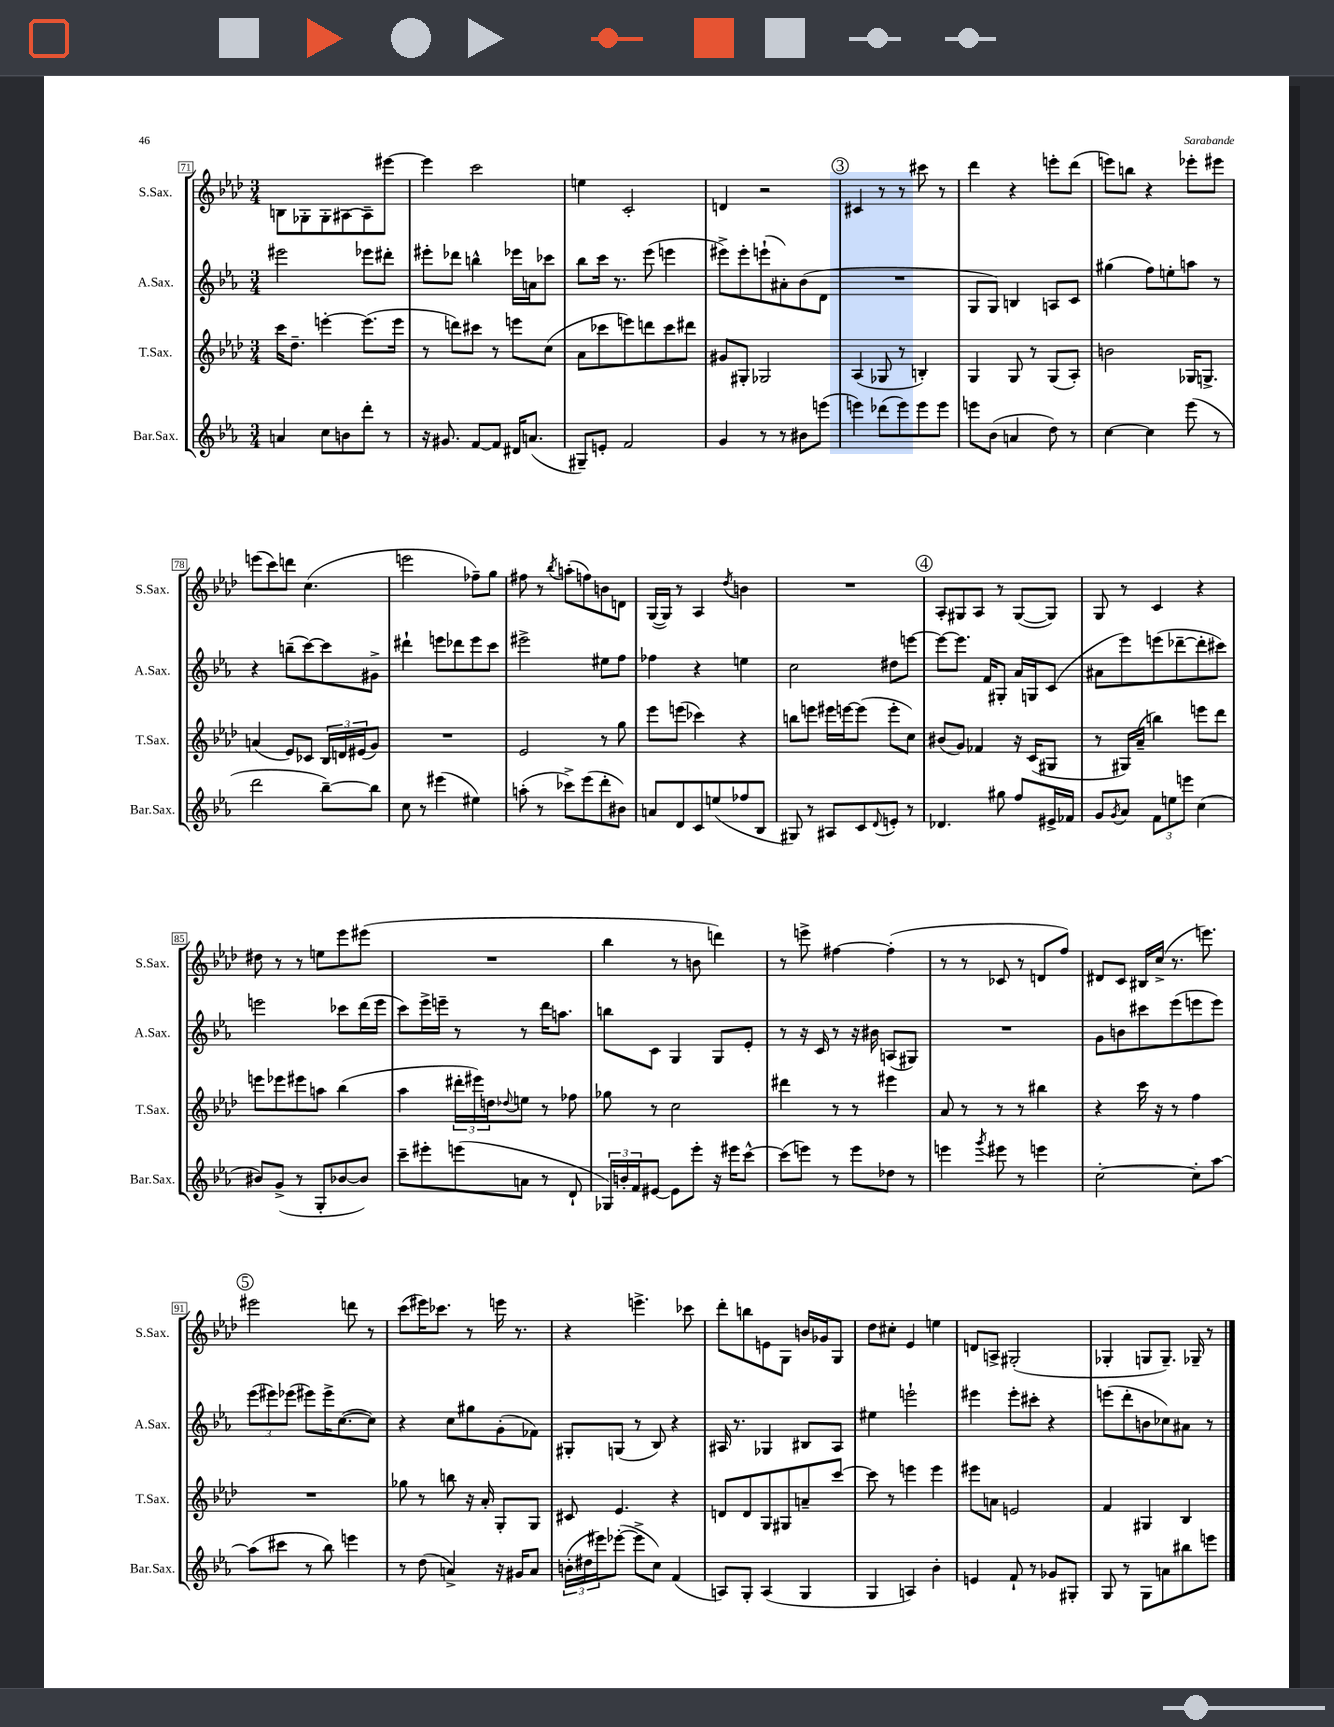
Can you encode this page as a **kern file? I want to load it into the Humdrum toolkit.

**kern	**kern	**kern	**kern
*staff4	*staff3	*staff2	*staff1
*clefG2	*clefG2	*clefG2	*clefG2
*k[b-e-a-]	*k[b-e-a-d-]	*k[b-e-a-]	*k[b-e-a-d-]
*M3/4	*M3/4	*M3/4	*M3/4
4a	16ccc	2eee#	8B
.	8.dd-~	.	.
.	.	.	8G-'
8cc	[4eee'	.	8G-'
8b	.	.	[8A#
8ddd'	(8.eee]	8eee-	8A#~]
8r	.	8ddd#'	[8eee#
.	16eee	.	.
=	=	=	=
16r	8r	8eee#'	4eee#]
8.g#	.	.	.
.	8ddd)	8ddd-	.
[8f	8ccc#	4bb^^	2ccc
8f]	8r	.	.
16d#	8eee	16eee-	.
(8.a	.	16a	.
.	(8cc	8ccc-	.
=	=	=	=
8G#~)	8a-	8bb-	4ee
8e'	8ccc-	16ccc	.
.	.	8.r	.
2f	8eee)	.	2c'
.	8ddd	(8eee-	.
.	8ccc-	4eee	.
.	8ddd#	.	.
=	=	=	=
4g	8g#	8eee#^)	4d
.	8G#'	8eee#'	.
8r	2G-	(8eee`	2r
8r	.	8a#')	.
8b#	.	(8b-	.
(8eee	.	8d	.
=	=	=	=
4eee)	(4A-	2.r	4c#
(8ddd-	8G-	.	8r
8eee)	8r	.	8r
8eee	4B')	.	8ccc#
8eee	.	.	8r
=	=	=	=
8eee	4G	8G	4ddd-
(8b-	.	8G)	.
4a	8G	4B	4r
.	8r	.	.
8dd)	(8G	8A	8eee'
8r	8A-')	8c	(8ddd-
=	=	=	=
[4cc	2b	(4gg#	8eee)
.	.	.	8bb
4cc]	.	8ff)	4r
.	.	8ee'	.
(8eee-	16G-	8aa	8eee-'
.	8.G^	.	.
8r	.	8r	8eee#
=	=	=	=
2ddd	(4a	4r	(8eee
.	.	.	8ccc)
.	8e-)	(8bb~	8ddd
.	8c-	[8ccc)	(4.cc
[8bb-~)	24B-	8ccc]	.
.	24d	.	.
.	(24e#	.	.
8bb-]	8g)	8g#^	.
=	=	=	=
8cc	2.r	4ddd#`	2eee
8r	.	.	.
(4eee#	.	8eee	.
.	.	8ddd-	.
4ee#)	.	8eee	8ff-~)
.	.	8ccc	8gg
=	=	=	=
(8aa'	2e-	2eee#^	8ff#
8r	.	.	8r
.	.	.	8qbb-
8ccc-^)	.	.	(8aa'
(8eee-	.	.	8ff)
8ddd'	8r	8ee#	8b
8b#)	8gg	8ff	8d
=	=	=	=
8a	8eee-	4ff-	([16G
.	.	.	16G])
8d	(8eee	.	8r
8c	4ccc-)	4r	4A-
(8ee	.	.	.
.	.	.	8qdd-
8ff-	4r	4ee	4b
8B-	.	.	.
=	=	=	=
8G#)	8bb	2cc	2.r
8r	8eee	.	.
8A#	16eee#	.	.
.	[16eee	.	.
8c	(8eee]	.	.
8qqd	.	.	.
8e'	8eee'	8dd#	.
8r	8cc)	[8eee	.
=	=	=	=
4.d-	(8b#	8eee_	8A-'
.	8g)	8.eee]	8G#
.	4f-	.	8A-
.	.	16f	.
8gg#	.	8G#'	8r
8ff	16r	16a-	([8G#
.	(16c	16G	.
16e#^	8G#	(8c	8G#])
16f-	.	.	.
=	=	=	=
8g	8r	8a#	8G
8qg	.	.	.
8a-	16G#)	8eee-)	8r
.	(16a-~	.	.
12f	4bb)	(8eee	4c
12ee	.	.	.
.	.	[8ddd-~	.
12eee	.	.	.
(4cc	8eee	8ddd-']	4r
.	8ddd-	8ccc#)	.
=	=	=	=
8b#)	8eee	2eee	8dd#
(8g^	8eee-	.	8r
8r	8eee#	.	8r
8G'	8aa	.	8ee
[8b-	(4bb-	8ccc-	8eee-
8b-])	.	(16ddd	(8eee#
.	.	16eee	.
=	=	=	=
8ccc~	4aa-	8ccc)	2.r
8eee#'	.	16eee-^	.
.	.	16eee~	.
(8eee	24ddd#'	8r	.
.	24eee#)	.	.
.	24dd	.	.
.	8qqdd-	.	.
8a	8ee	8r	.
8r	8r	16ddd	.
.	.	8.aa	.
8d`	8ff-	.	.
=	=	=	=
24G-)	8gg-	8bb	4bb-
24b'	.	.	.
24f	.	.	.
[8e#	8r	8c	.
8e#]	2cc	4G	8r
8eee-'	.	.	8b
16r	.	8G	4ddd)
16eee#	.	.	.
[8ccc^^	.	8e-'	.
=	=	=	=
(8ccc]	4ddd#	8r	8r
8eee)	.	16r	8eee^
.	.	16c	.
8r	8r	8r	[4ff#
8eee	8r	16r	.
.	.	16b#	.
8dd-	4eee#	(8A	(4ff#']
8r	.	8G#)	.
=	=	=	=
4eee	8a-	2.r	8r
.	8r	.	8r
8qggg	.	.	.
8eee#	8r	.	8c-
8r	8r	.	8r
4eee	4bb#	.	8d
.	.	.	8ff)
=	=	=	=
[2cc'	4r	8g	8d#
.	.	8b	8c
.	16ccc	8ccc#	16B#
.	16r	.	(16cc^
.	8r	(8eee-	8.r
8cc']	4ff	8eee	.
.	.	.	8.eee)
[8aa-	.	8eee)	.
=	=	=	=
(8aa-]	2.r	(12eee-	2eee#
.	.	12eee#)	.
8ccc#	.	.	.
.	.	(12eee-	.
8r	.	8eee#)	.
8bb-)	.	16eee#^	.
.	.	([8.cc	.
4eee	.	.	8ddd
.	.	8cc])	8r
=	=	=	=
8r	8gg-	4r	(8ccc
(8dd	8r	.	16eee#)
.	.	.	8.ccc-
4a^)	8bb	8cc	.
.	16r	8gg#	8r
.	16a-'	.	.
16r	8G'	(8g'	16eee
16g#	.	.	8.r
8a	8G	8f-)	.
=	=	=	=
(24b'	8c#	8G#'	4r
24dd#	.	.	.
24eee#)	.	.	.
([8eee-'	4.e-	(8G	.
8eee-^]	.	8r	4.eee^
8cc)	.	8B-)	.
(4f	4r	4r	.
.	.	.	8ccc-
=	=	=	=
8A)	8d	16A#	8ddd-'
.	.	8.r	.
8G'	8d	.	8bb
(4A	8G	4G-	8e
.	8G#	.	8G
4G	8a~	8B#	16b
.	.	.	16g-
.	[8ccc	8A#	8G
=	=	=	=
4G	8ccc]	4ee#	8dd-
.	8r	.	8cc#'
4A)	4eee	2eee`	4e-
4b-'	4eee	.	4ee
=	=	=	=
4e	8eee#	4eee#	8d
.	8a	.	8A^
8f`	2e	8eee#'	(2G#'
8r	.	8ccc#'	.
8g-	.	4r	.
8G#'	.	.	.
=	=	=	=
8G	4f	(8eee	4G-'
8r	.	8ddd'	.
8G	4G#	8b	8G
8a	.	8cc-)	8.G~)
8bb#	4B-	8a#	.
.	.	.	16G-~
8eee	.	8r	8r
==	==	==	==
*-	*-	*-	*-
